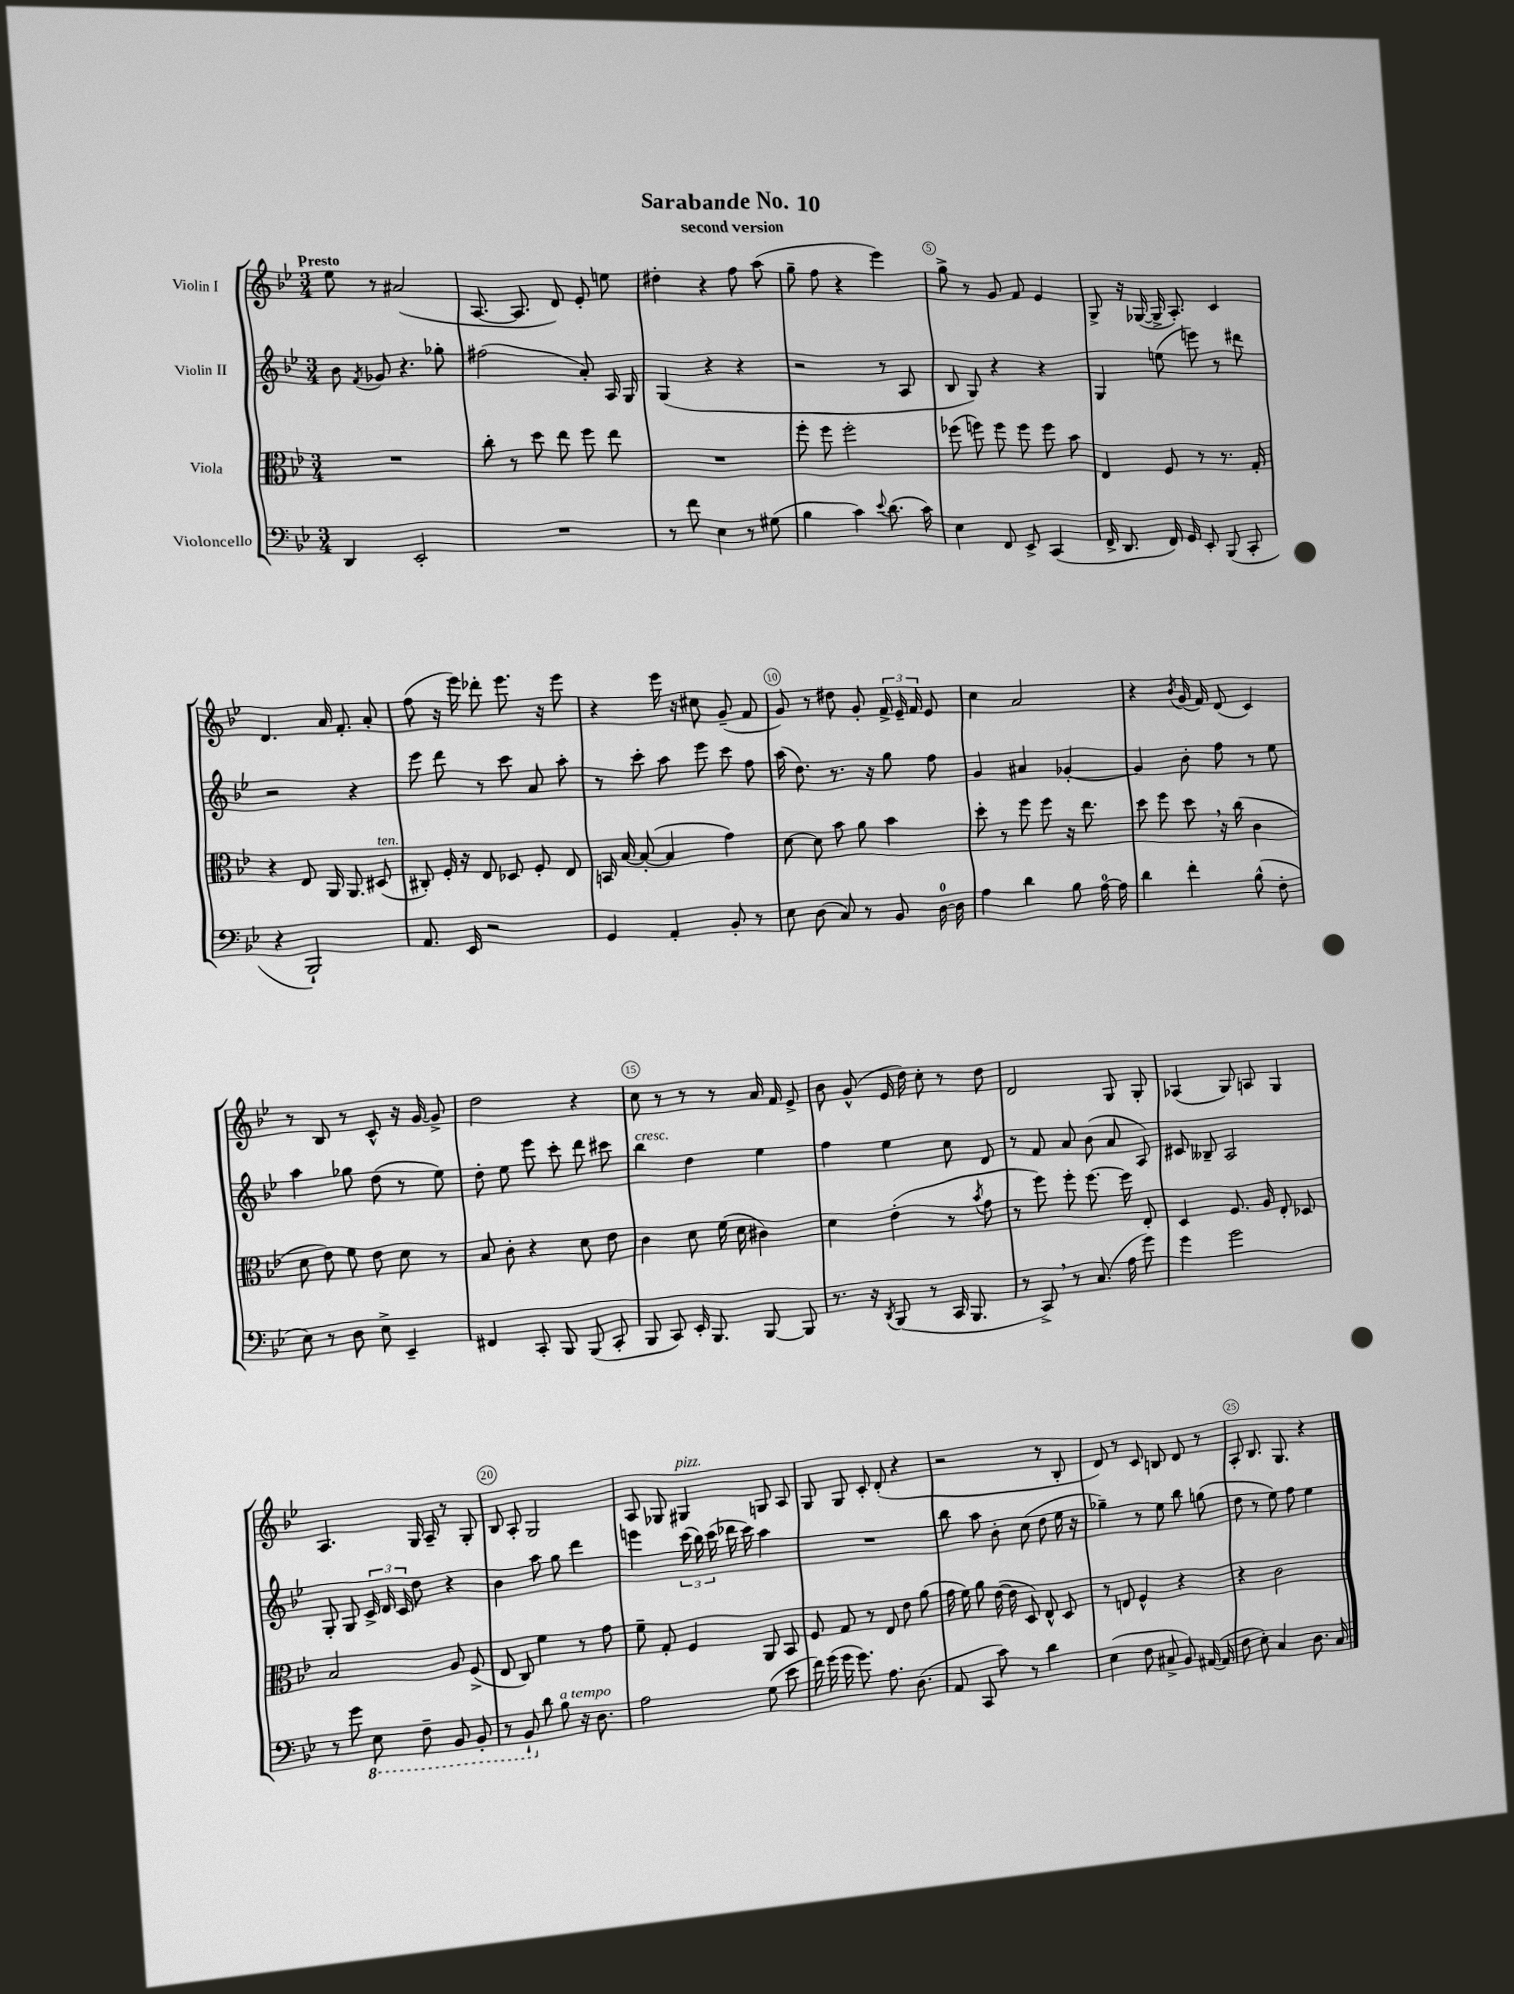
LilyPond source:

\header { title = "Sarabande No. 10" subtitle = "second version" }
<<
\new StaffGroup <<
\new Staff = "s0" \with { instrumentName = "Violin I" } {
    \clef treble \key bes \major \numericTimeSignature \time 3/4 \tempo "Presto"
    \autoBeamOff ees''8 r8 ais'2( |
    a8.~ a8. d'8) ees'8-. e''8 |
    dis''4-. r4 f''8 a''8( |
    g''8-- f''8 r4 ees'''4) |
    g''8-> r8 g'8 f'8 ees'4 |
    g8-> r16 ges16~( ges16-> a8.-.) c'4 |
    d'4. a'16 f'8.-. a'8-. |
    f''8( r16 ees'''16) des'''8-. ees'''8. r16 ees'''8 |
    r4 ees'''16 r16 cis''8 g'8--( f'8 |
    g'8) r8 dis''8 g'8-. \tuplet 3/2 { f'16-> ees'16-- f'16 } ees'8 |
    c''4 a'2 |
    r4 \acciaccatura { bes'8 } g'16( f'16) d'8( c'4) |
    r8 bes8 r8 c'8-^ r16 g'16~ g'8-> |
    d''2 r4 |
    c''8 r8 r8 r8 a'16 f'16 ees'8-> |
    bes'8 g'8-^( ees'16 d''16) c''8-. r8 d''8 |
    d'2 g8 g8-. |
    aes4( g8) a8 g4 |
    a4. g16 a16-- r8 g8-. |
    bes8 a8-. g2 |
    a8 ges8 gis4^\markup { \italic "pizz." } g8 a8 |
    g8 g8 c'8-. d'8-.( r4 |
    r2 r8 bes8-. |
    d'8) r8 c'8 b8 d'8 r8 |
    a8-. bes8. g8. r4 \bar "|." |
}
\new Staff = "s1" \with { instrumentName = "Violin II" } {
    \clef treble \key bes \major \numericTimeSignature \time 3/4
    \autoBeamOff bes'8 \acciaccatura { f'8 } ges'8 r4. ges''8-. |
    fis''2( a'8-.) a16 g16 |
    g4( r4 r4 |
    r2 r8 a8 |
    bes8 g8) r4 r4 |
    g4 e''8( e'''8) r8 dis'''8 |
    r2 r4 |
    ees'''8 d'''8 r8 c'''8 a'8 a''8-. |
    r8 c'''8-. a''8 ees'''8 c'''8 f''8 |
    a''16( d''8.) r8. r16 g''8 f''8 |
    g'4 ais'4 ges'4~-. |
    ges'4 bes'8-. f''8 r8 ees''8 |
    a''4 ges''8 d''8( r8 ees''8) |
    d''8-. ees''8 ees'''8 c'''8-. d'''8 cis'''8 |
    bes''4^\markup { \italic "cresc." } d''4 ees''4 |
    f''4 ees''4 c''8 d'8 |
    r8 f'8 a'8 bes'8( a'8 a8) |
    cis'8 beses8-- a2 |
    g8-. g8 \tuplet 3/2 { c'16-> d'16 c'16 } d''8 r4 |
    bes'4 a''8 g''8 d'''4 |
    e'''4 \tuplet 3/2 { c'''16( bes''16) c'''16( } des'''16 c'''16) a''4 |
    R2. |
    bes''8 a''8 bes'8-. c''8( d''8 ees''16 r16 |
    ges''4--) r8 ees''8 bes''8 g''8( |
    d''8 r8 ees''8) f''8 ees''4 \bar "|." |
}
\new Staff = "s2" \with { instrumentName = "Viola" } {
    \clef alto \key bes \major \numericTimeSignature \time 3/4
    \autoBeamOff R2. |
    c''8-. r8 d''8 ees''8 f''8 ees''8 |
    R2. |
    f''8-. f''8 f''2-. |
    fes''8( f''8) f''8 f''8 f''8 bes'8 |
    ees4 f8 r8 r8. g16-. |
    r4 ees8 a,16 a,8. dis8^\markup { \italic "ten." }( |
    cis8-.) f16-. r16 ees8 des8 f8-. ees8 |
    b,16 bes16~ bes8~-.( bes4 g'4) |
    d'8~ d'8 bes'8 a'8 bes'4 |
    d''8-. r8 f''8 f''8 r16 ees''8. |
    d''8 f''8 d''8 \breathe r16 c''16( c'4 |
    d'8 ees'8) f'8 ees'8 d'8 r8 |
    bes8 c'8-. r4 d'8 ees'8 |
    c'4 d'8 f'16( d'16 cis'4) |
    d'4 ees'4-.( r8 \acciaccatura { bes'8 } g'8 |
    r8 f''8) f''8-. f''8.~ f''16 ees8-. |
    d4 f8. a16 ees8-. des8 |
    bes2 a8 f8->( |
    ees8 c8) f'4 r8 g'8 |
    f'8-- g8-. f4 a,8 bes,8 |
    f8 g8 r8 ees8 ees'8 a'8( |
    g'16 f'16) a'8 ees'16~( ees'16 d8) ees8-^ d8 |
    r8 e8 f4-^ r4 |
    r4 c'2 \bar "|." |
}
\new Staff = "s3" \with { instrumentName = "Violoncello" } {
    \clef bass \key bes \major \numericTimeSignature \time 3/4
    \autoBeamOff d,4 ees,2-. |
    R2. |
    r8 f'8 ees4 r8 gis8( |
    bes4 c'4) \appoggiatura { ees'8 } d'8.( c'16) |
    ees4 f,8 ees,8-> c,4( |
    f,16-> d,8. f,16) g,16 ees,8-. bes,,8( c,8-. |
    r4 bes,,2-!) |
    a,8. ees,16 r2 |
    g,4 a,4-. bes,8-. r8 |
    ees8 d8( c8) r8 bes,8 d16-0~ d16 |
    a4 d'4 bes8 a16-0~ a16 |
    d'4 f'4-. bes8-^( f8-. |
    ees8) r8 d8 ees8-> ees,4-- |
    fis,4 c,8-. bes,,8 bes,,8( c,8-. |
    bes,,8 c,8) ees,16-. bes,,8. bes,,8~ bes,,8 |
    r8. r16 \acciaccatura { d,8 } bes,,8( r8 c,16 bes,,8. |
    r8 c,8->) \breathe r8 c8.( a16 g'8) |
    g'4 g'2 |
    r8 g'8 \ottava #-1 ees,8 f,8-- bes,,8 bes,,8-. |
    r8 bes,,8-! \ottava #0 d'8 bes8^\markup { \italic "a tempo" } r16 d8. |
    a2 g8( ees'8 |
    f'16) g'16( g'16 g'8.) a8. d8.( |
    a,8 c,8 c'8) r8 d'4 |
    ees4( f8 cis8-> bes,8) ais,16~( ais,16 |
    f8 ees8-.) c4 d8. c16 \bar "|." |
}
>>
>>
\layout { \context { \Score \override BarNumber.break-visibility = ##(#f #t #t) barNumberVisibility = #(every-nth-bar-number-visible 5) \override BarNumber.stencil = #(make-stencil-circler 0.1 0.3 ly:text-interface::print) } }
